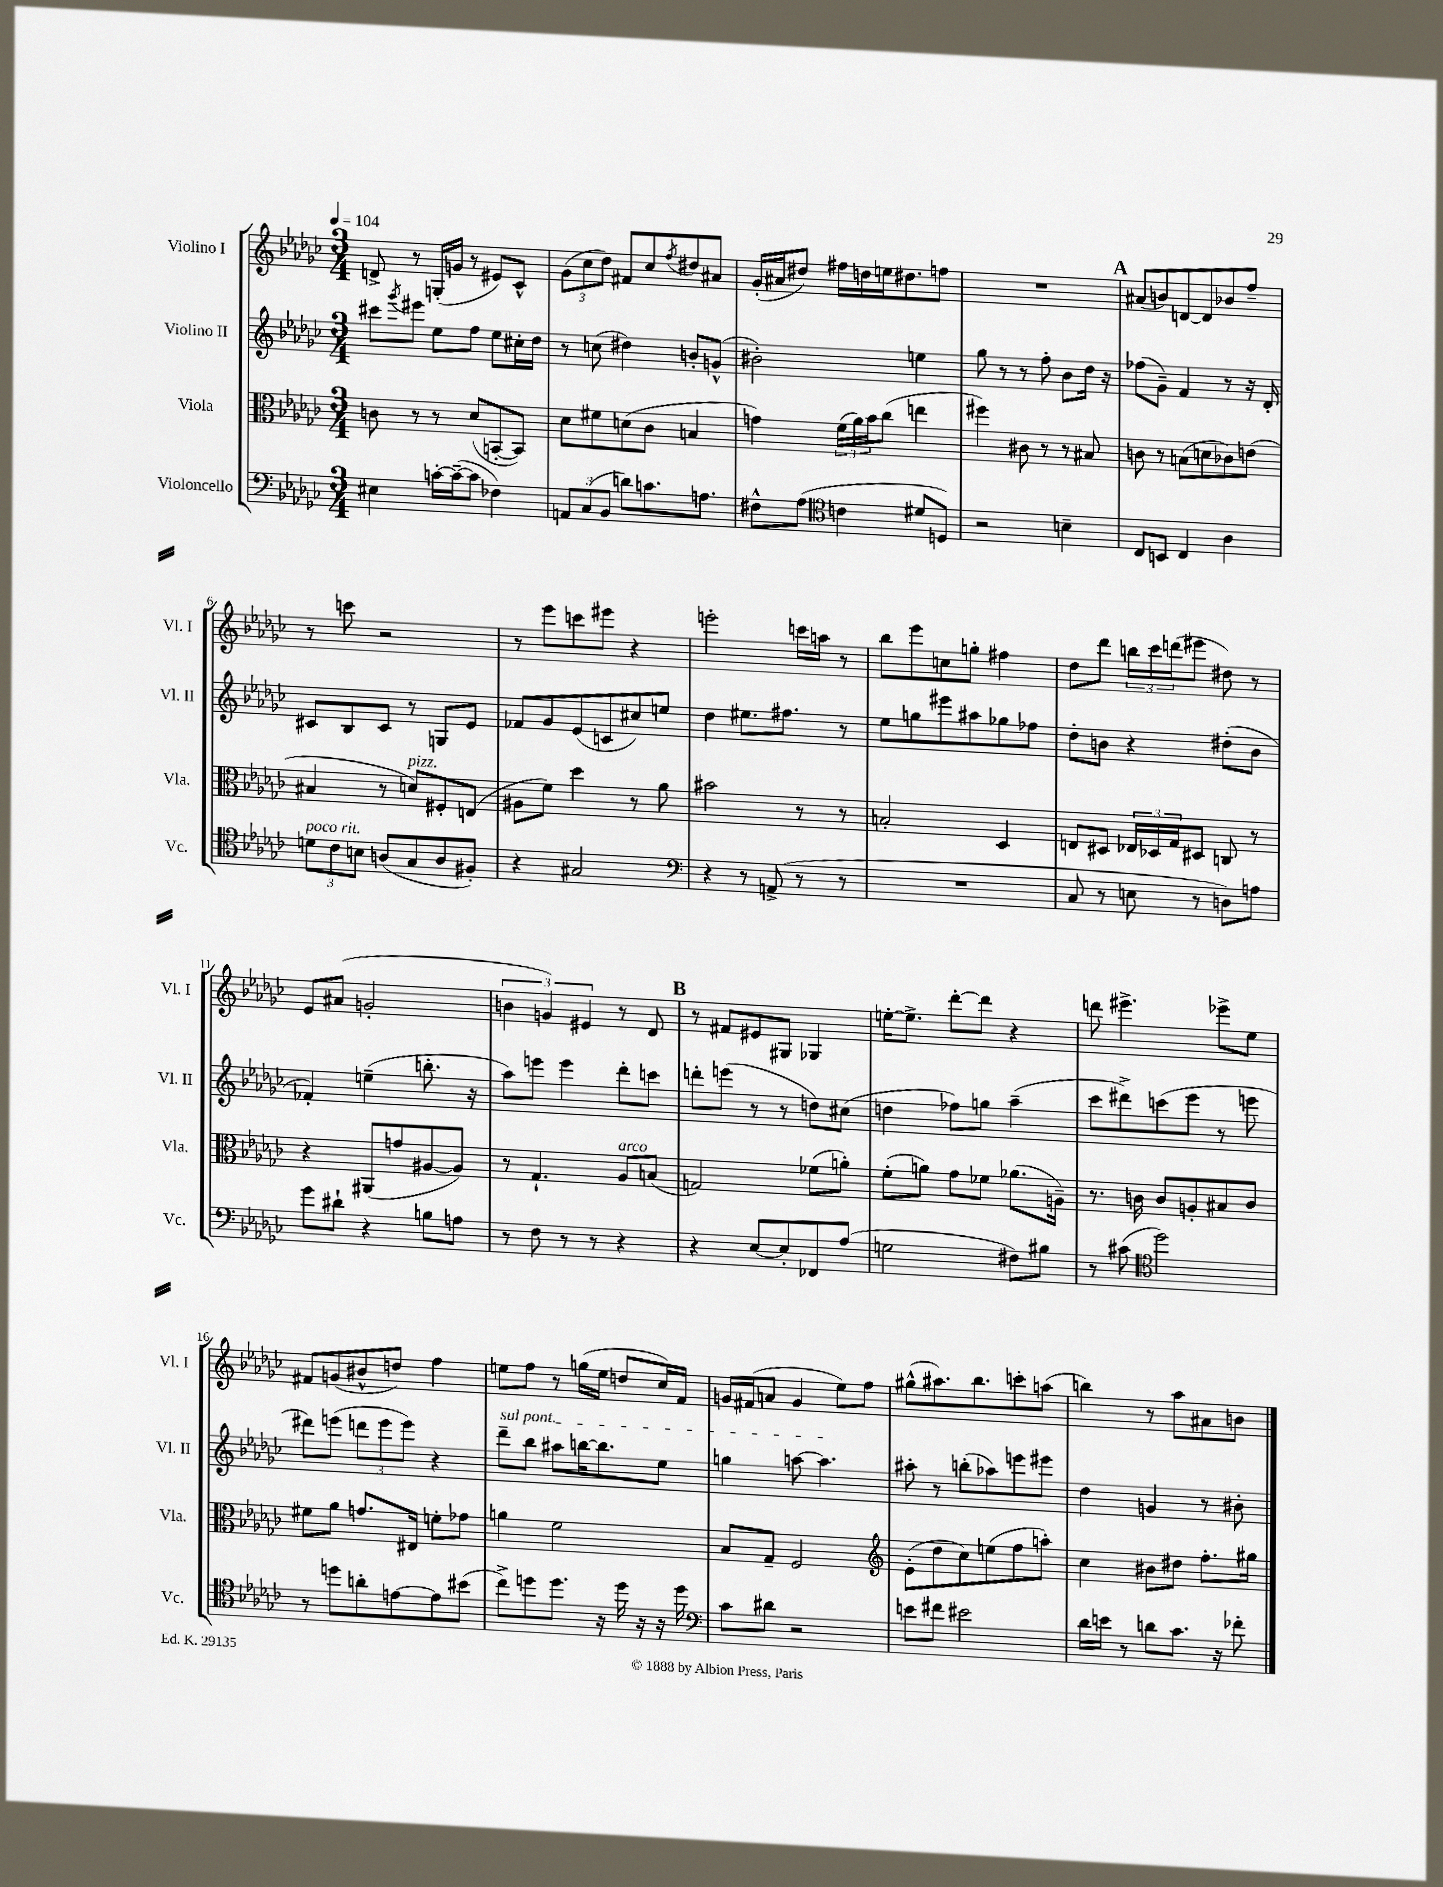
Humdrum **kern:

**kern	**kern	**kern	**kern
*part4	*part3	*part2	*part1
*staff4	*staff3	*staff2	*staff1
*I"Violoncello	*I"Viola	*I"Violino II	*I"Violino I
*I'Vc.	*I'Vla.	*I'Vl. II	*I'Vl. I
*clefF4	*clefC3	*clefG2	*clefG2
*k[b-e-a-d-g-c-]	*k[b-e-a-d-g-c-]	*k[b-e-a-d-g-c-]	*k[b-e-a-d-g-c-]
*M3/4	*M3/4	*M3/4	*M3/4
*MM104	*MM104	*MM104	*MM104
=1	=1	=1	=1
4E#X\	8cn\	8ccc#X\L	8dn^/
.	.	8qggg-/	.
.	8r	8eee#X\J	8r
[16cn'\LL	8r	8ee-\L	(16Gn'/LL
(16c~\J_	.	.	16gn/JJ
8c\J]	(8d-/L	8ff\J	8r
4F-X\)	[8BBn'/	8ee-\L	8e#X/L)
.	8BB/J])	16cc#X'\L	8c-^^/J
.	.	16dd-\JJ	.
=2	=2	=2	=2
12AAn/L	8d-\L	8r	(12g-\L
(12C-/	.	.	12cc-\
.	8f#X\	(8ccn\	.
12BB-/J	.	.	12dd-\J)
8dn\L)	(8dn\	4dd#X\)	8f#X/L
8.cn\	8c-\J	.	8cc-/
.	.	.	8qff/
.	4Bn/	8bn'/L	8dd#X/
8.An\J	.	.	.
.	.	(8gn^^/J	8a#X/J
=3	=3	=3	=3
8F#X^^\L	4gn\)	2b#X'\)	(16g-'/LL
.	.	.	16a#X/J
(8A-\J	.	.	8dd#X/J)
*clefC4	*	*	*
4cn\	(24f\LL	.	16ff#X\LL
.	24a-\)	.	.
.	.	.	16ddn\
.	24b-\J	.	.
.	(8cc-\J	.	16een\J
.	.	.	8.dd#X\
8d#X/L	4een\	4een\	.
8Dn/J)	.	.	8ffn\J
=4	=4	=4	=4
2r	4ff#X\)	8gg-\	2.r
.	.	8r	.
.	8c#X\	8r	.
.	8r	8ff'\	.
4Bn~\	8r	8b-\L	.
.	8B#X/	16dd-\Jk	.
.	.	16r	.
!!LO:REH:place=s1:t=A
=5	=5	=5	=5
8C-/L	8cn\	(8ff-X\L	(8a#X/L
8BBn/J	8r	8g-~\J)	8bn/)
4C-/	(8Bn\L	4f/	[8dn/
.	8dn\	.	8d/]
4A-\	8c-X\)	8r	8b-X/
.	(8en\J	16r	8ff~/J
.	.	16d-'/	.
!!LO:LB:g=z
=6	=6	=6	=6
!LO:TX:a:i:t=poco rit.	!	!	!
12dn\L	4B#X/	8c#X/L	8r
12c-\	.	.	.
.	.	8B-/	8cccn\
12Bn\J	.	.	.
(8An/L	8r	8c#/J	2r
!	!LO:TX:a:i:t=pizz.	!	!
8G-/	8dn/L)	8r	.
8A/	8F#X'/	8Gn/L	.
8F#X'/J)	(8En/J	8e-/J	.
=7	=7	=7	=7
4r	8A#X\L	8f-X/L	8r
.	8f\J)	8g-/	8eee-\L
2G#X/	4dd-\	(8e-/	8cccn\
.	.	8cn/	8eee#X\J
.	8r	8cc#X/)	4r
.	8a-\	8een/J	.
=8	=8	=8	=8
*clefF4	*	*	*
4r	2b#X\	4dd-\	2eeen'\
8r	.	8.ee#X\L	.
(8AAn^/	.	.	.
.	.	8.ff#X\J	.
8r	8r	.	16cccn\LL
.	.	.	16aan\JJ
8r	8r	8r	8r
=9	=9	=9	=9
2.r	2Bn'/	8ee-\L	8bb-\L
.	.	8ggn\	8eee-\
.	.	8eee#X\	8ccn\
.	.	8aa#X\	8ggn'\J
.	4D-/	8gg-X\	4ff#X\
.	.	8ff-X\J	.
=10	=10	=10	=10
8C-/	8En/L	8dd-'\L	8dd-\L
8r	8D#X/J	8bn\J	8ddd-\J
8En\	24E-X/LL	4r	24bbn\LL
.	24D-X/	.	24ccc-\
.	24G-/J	.	(24dddn\J
8r	8D#X/J	.	8eee#X\J
8Dn\L)	8Cn/	(8dd#X'\L	8dd#X\)
8An\J	8r	8b\J	8r
!!LO:LB:g=z
=11	=11	=11	=11
8g-\L	4r	4f-X'/)	8e-/L
8d#X`\J	.	.	(8a#X/J
4r	(8AA#X/L	(4een~\	2gn'/
.	8gn/	.	.
8Bn\L	[8A#X/	8.bbn'\	.
8An\J	8A#/J])	.	.
.	.	16r	.
=12	=12	=12	=12
8r	8r	8aa-\L)	6bn\
8F\	4.G-`/	8eeen\J	.
.	.	.	6gn/)
8r	.	4eee\	.
.	.	.	6e#X/
8r	.	.	.
!	!LO:TX:a:i:t=arco	!	!
4r	8A-/L	8ddd-'\L	8r
.	(8Bn/J	8cccn\J	8d-/
!!LO:REH:place=s1:t=B
=13	=13	=13	=13
4r	2Gn/)	8dddn'\L	8r
.	.	(8eeen\J	8f#X/L
[8E-/L	.	8r	8e#X/
8E-'/]	.	8r	8G#X/J
8FF-X/	(8f-X\L	8ddn\L)	4G-X/
(8A-/J	8an'\J)	(8cc#X\J	.
=14	=14	=14	=14
2Gn\	(8f'\L	4ddn\	[16een'\KL
.	.	.	8.ee^\J]
.	8an\J)	.	.
.	8g-\L	8ff-X\L)	[8ddd-'\L
.	8f-X\J	8ggn\J	8ddd-\J]
8F#X\L)	(8.a-X\L	(4aa-~\	4r
8B#X\J	.	.	.
.	16An~\Jk)	.	.
=15	=15	=15	=15
8r	8.r	8ccc-\L	8dddn\
(8c#X\	.	8ddd#X^\)	4.eee#X^\
.	16cn\	.	.
*clefC4	*	*	*
2dd-\)	8c/L	(8cccn\	.
.	8An'/	8eee-\J	.
.	8B#X/	8r	8eee-X^\L
.	8c/J	8eeen\	8ee-\J
!!LO:LB:g=z
=16	=16	=16	=16
8r	8f#X\L	8ddd#X\L)	8f#X/L
8ddn\L	8a-\J	(8eeen\J	(8gn/
8an'\	8.gn/L	12dddn\L	8b#X^^/
.	.	12eee\	.
[8en\	.	.	8ddn/J)
.	.	12eee\J)	.
.	16E#X/Jk	.	.
8e\]	8fn'\L	4r	4ff\
(8b#X\J	8g-X\J	.	.
=17	=17	=17	=17
!	!	!LO:TX:a:i:t=sul pont.	!
8cc-^\L)	4an\	8ddd-~\L	8een\L
8ddn\	.	8bb-\J	8ff\J
8.dd\J	2f\	8aa#X\L	8r
.	.	[16bbn\K	(16ggn\LL
16r	.	8.bb\]	16ee\JJ
16dd\	.	.	8ddn/L
16r	.	.	.
16r	.	8ee-\J	16cc-/L)
16dd\	.	.	16f/JJ
=18	=18	=18	=18
*clefF4	*	*	*
8c-\L	8B-/L	4ggn\	16gn/LL
.	.	.	(16f#X/J
8d#X\J	8G-~/J	.	8an/J
2r	2F/	[8aan\	4g/
.	.	4.aa\]	.
.	.	.	8ee-\L)
.	.	.	8ff\J
=19	=19	=19	=19
*	*clefG2	*	*
8en\L	(8e-'\L	8aa#X'\	(8gg#X^^\L
8f#X\J	8dd-\	8r	8.aa#X\)
2e#X\	8cc-\)	(8bbn'\L	.
.	.	.	8.bb-\
.	(8een\	8aa-X\)	.
.	8ff\	8eeen\	8cccn'\
.	8aan'\J)	8eee#X\J	(8aan\J
=20	=20	=20	=20
16d-\LL	4cc-\	4dd-\	4bbn\)
16en\JJ	.	.	.
8r	.	.	.
8dn\L	8b#X\L	4gn/	8r
8.c-\J	8dd#X\J	.	8aa-\L
.	8.ff'\L	8r	8a#X\
16r	.	.	.
8f-X'\	.	8b#X'\	8bn\J
.	16gg#X\Jk	.	.
==	==	==	==
*-	*-	*-	*-
